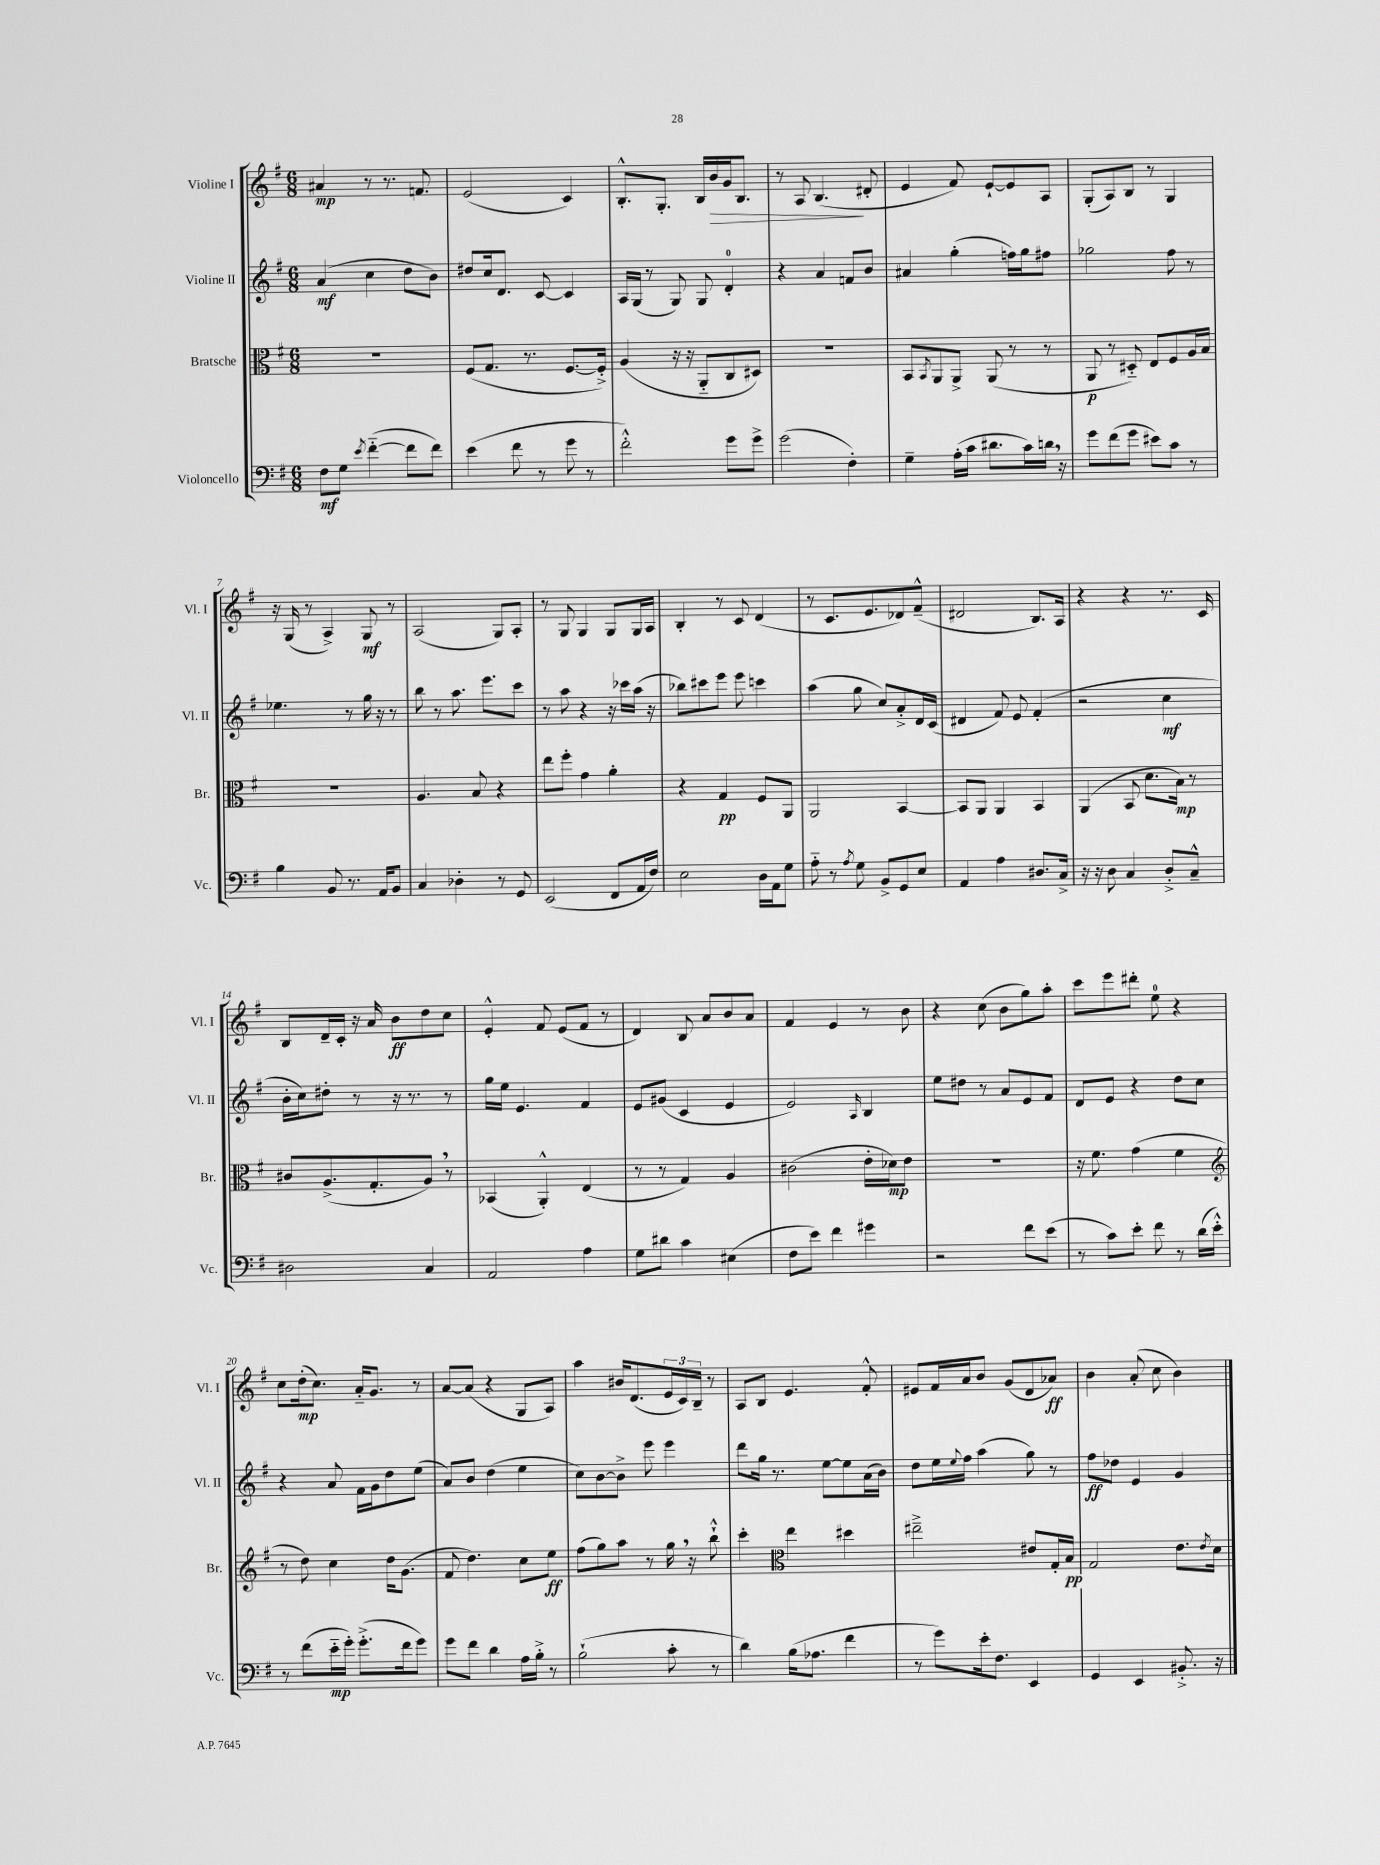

**kern	**kern	**kern	**kern
*staff4	*staff3	*staff2	*staff1
*clefF4	*clefC3	*clefG2	*clefG2
*k[f#]	*k[f#]	*k[f#]	*k[f#]
*M6/8	*M6/8	*M6/8	*M6/8
8F#	2.r	(4a	4a#
8G	.	.	.
8qe	.	.	.
([4f#'~	.	4cc	8r
.	.	.	8.r
8f#]	.	8dd	.
.	.	.	8.f
8f#)	.	8b)	.
=	=	=	=
(4e	(8F#	8dd#	(2e
.	8.G	16cc	.
.	.	8.d	.
8f#	.	.	.
.	8.r	.	.
8r	.	[8c	.
8g	[8.F#	4c]	4c)
8r	.	.	.
.	16F#'^])	.	.
=	=	=	=
2f#'^^)	(4A	16A	8.B'^^
.	.	(16G	.
.	.	8r	.
.	.	.	8.G'
.	16r	8G)	.
.	16r	.	.
.	8AA'~	8G	16B
.	.	.	16b
8g	8C	4d'	16g
.	.	.	8.B
8g^	8D#)	.	.
=	=	=	=
(2g	2.r	4r	8r
.	.	.	8A
.	.	4a	(4.B
4F#')	.	8f	.
.	.	8b	8d#'
=	=	=	=
4G~	8BB	4a#	4e
.	8qBB	.	.
.	8AA	.	.
(16A'	8AA^	(4gg'	8f#)
16c	.	.	.
8.d#	(8AA	.	[8e`
.	8r	16ff)	8e]
16c)	.	16gg	.
16d	8r	8ff#	8A
16r	.	.	.
=	=	=	=
8g	8AA	2gg-	(8G'
(8f#	8r	.	8A)
8g	8D#'~)	.	8B
8e#)	8E	.	8r
8c	8F#	8ff#	4G
8r	16A	8r	.
.	16B	.	.
=	=	=	=
4B	2.r	4.ee-	16r
.	.	.	(16G
.	.	.	8r
8BB	.	.	4A^)
8.r	.	8r	.
.	.	16gg	8G
16AA	.	16r	.
8BB	.	8r	8r
=	=	=	=
4C	4.A	8bb	(2A
.	.	8r	.
4D-'	.	8.aa	.
.	8B	.	.
.	.	8.eee	.
8r	4r	.	8G)
8GG	.	8ccc	8A'
=	=	=	=
(2EE	8ee	8r	8r
.	8ff#'	8aa	8G
.	4g	4r	4G
8FF#	4a'	16r	8G
.	.	16ccc-	.
16AA	.	(16aa	16G
16F#)	.	16r	16A
=	=	=	=
2E	4r	8bb-)	4B'
.	.	8ccc#	.
.	4G	8eee	8r
.	.	8eee	8c
16D	8F#	4ccc	(4d
16AA	.	.	.
8G	8AA	.	.
=	=	=	=
8A'~	2AA	(4aa	8r
8r	.	.	8.c
8qA	.	.	.
8G	.	8gg	.
.	.	.	8.e
8BB^	.	8cc)	.
8GG	[4BB	8a'^	8d-)
8E	.	16d	(8f#~^^
.	.	(16c	.
=	=	=	=
4AA	8BB]	4d#	2d#
.	8AA	.	.
4A	4AA	8f#)	.
.	.	8e	.
8.D#	4BB	(4f#'	8.B)
16C^	.	.	16A
=	=	=	=
16r	(4AA	2r	4r
16r	.	.	.
8D	.	.	.
4C	8BB	.	4r
.	8.d	.	.
8D'^	.	4cc	8.r
.	16B)	.	.
8C~^^	8r	.	.
.	.	.	16c
=	=	=	=
2D#	8c#	16b'	8B
.	.	16cc)	.
.	(8.A^	8dd#'	16d~
.	.	.	16c'
.	.	8r	16r
.	8.G'	.	16a
.	.	16r	8b
.	.	8.r	.
4C	8A)	.	8dd
.	8r	8r	8cc
=	=	=	=
2AA	(4BB-	16gg	4e'^^
.	.	16ee	.
.	.	4.e	.
.	4AA'^^)	.	8f#
.	.	.	(8e
4A	(4E	4f#	8f#
.	.	.	8r
=	=	=	=
8G	8r	8e	4d)
8d#	8r	(8g#	.
4c	4G)	4c	8B
.	.	.	8a
(4E#	4A	4e	8b
.	.	.	8a
=	=	=	=
8F#	(2c#	2e)	4f#
8e)	.	.	.
4f#	.	.	4e
.	.	16qqA	.
4g#	16e'	4B	8r
.	16d-)	.	.
.	8e	.	8b
=	=	=	=
2r	2.r	8ee	4r
.	.	8dd#	.
.	.	8r	(8cc
.	.	8a	8b
8f#	.	8e	8gg)
(8e	.	8f#	8aa'
=	=	=	=
8r	16r	8d	8ccc
.	8.f#	.	.
8c)	.	8e	8eee
8e'	(4g	4r	8ddd#'
8f#	.	.	8ee
8r	4f#	8dd	4r
(16d	.	8cc	.
16e'^^)	.	.	.
=	=	=	=
*	*clefG2	*	*
8r	8r	4r	8cc
(8f#	8dd)	.	(16dd'
.	.	.	8.cc)
16e'~	4cc	8a	.
16g')	.	.	.
(8.g'^	.	16f#	16a'~
.	.	16g	8.g
.	16dd	8dd	.
16f#	(8.g	.	.
8g)	.	(8ee	8r
=	=	=	=
8g	8f#	8a)	[8a
8f#	4.dd)	8b	(8a]
4d	.	(4dd	4r
16A	8cc	4ee	8G
16B'^	.	.	.
8r	8ee	.	8A)
=	=	=	=
(2B`	(8ff#	8cc)	4aa
.	8gg)	[8b	.
.	8aa	8b^]	16b#
.	.	.	(8.d
.	8r	8eee	.
8c'	16gg	4eee	24e
.	.	.	24c)
.	16r	.	.
.	.	.	24B~
8r	8bb`^^	.	8r
=	=	=	=
4d)	4ccc'	8ddd	8A
.	.	16gg	8B
.	.	8.r	.
*	*clefC3	*	*
(16B	4ee	.	4.e
8.A-	.	.	.
.	.	[8ee	.
4f#	4dd#	8ee]	.
.	.	(16a	8f#'^^
.	.	16b)	.
=	=	=	=
8r	2ee#~^	8dd	8e#
8g)	.	16ee	16f#
.	.	8qqee	.
.	.	16ff#	16a
16e'	.	(4aa	8b
8.F#	.	.	.
.	.	.	(8g
4EE	8e#	8gg)	8d
.	16G'	8r	8a-)
.	16B	.	.
=	=	=	=
4GG	2G	8ff#	4b
.	.	8dd-	.
4EE	.	4e	(8a'
.	.	.	8cc
8.BB#'^	8.e	4g	4b)
.	8qe	.	.
16r	16d	.	.
==	==	==	==
*-	*-	*-	*-
